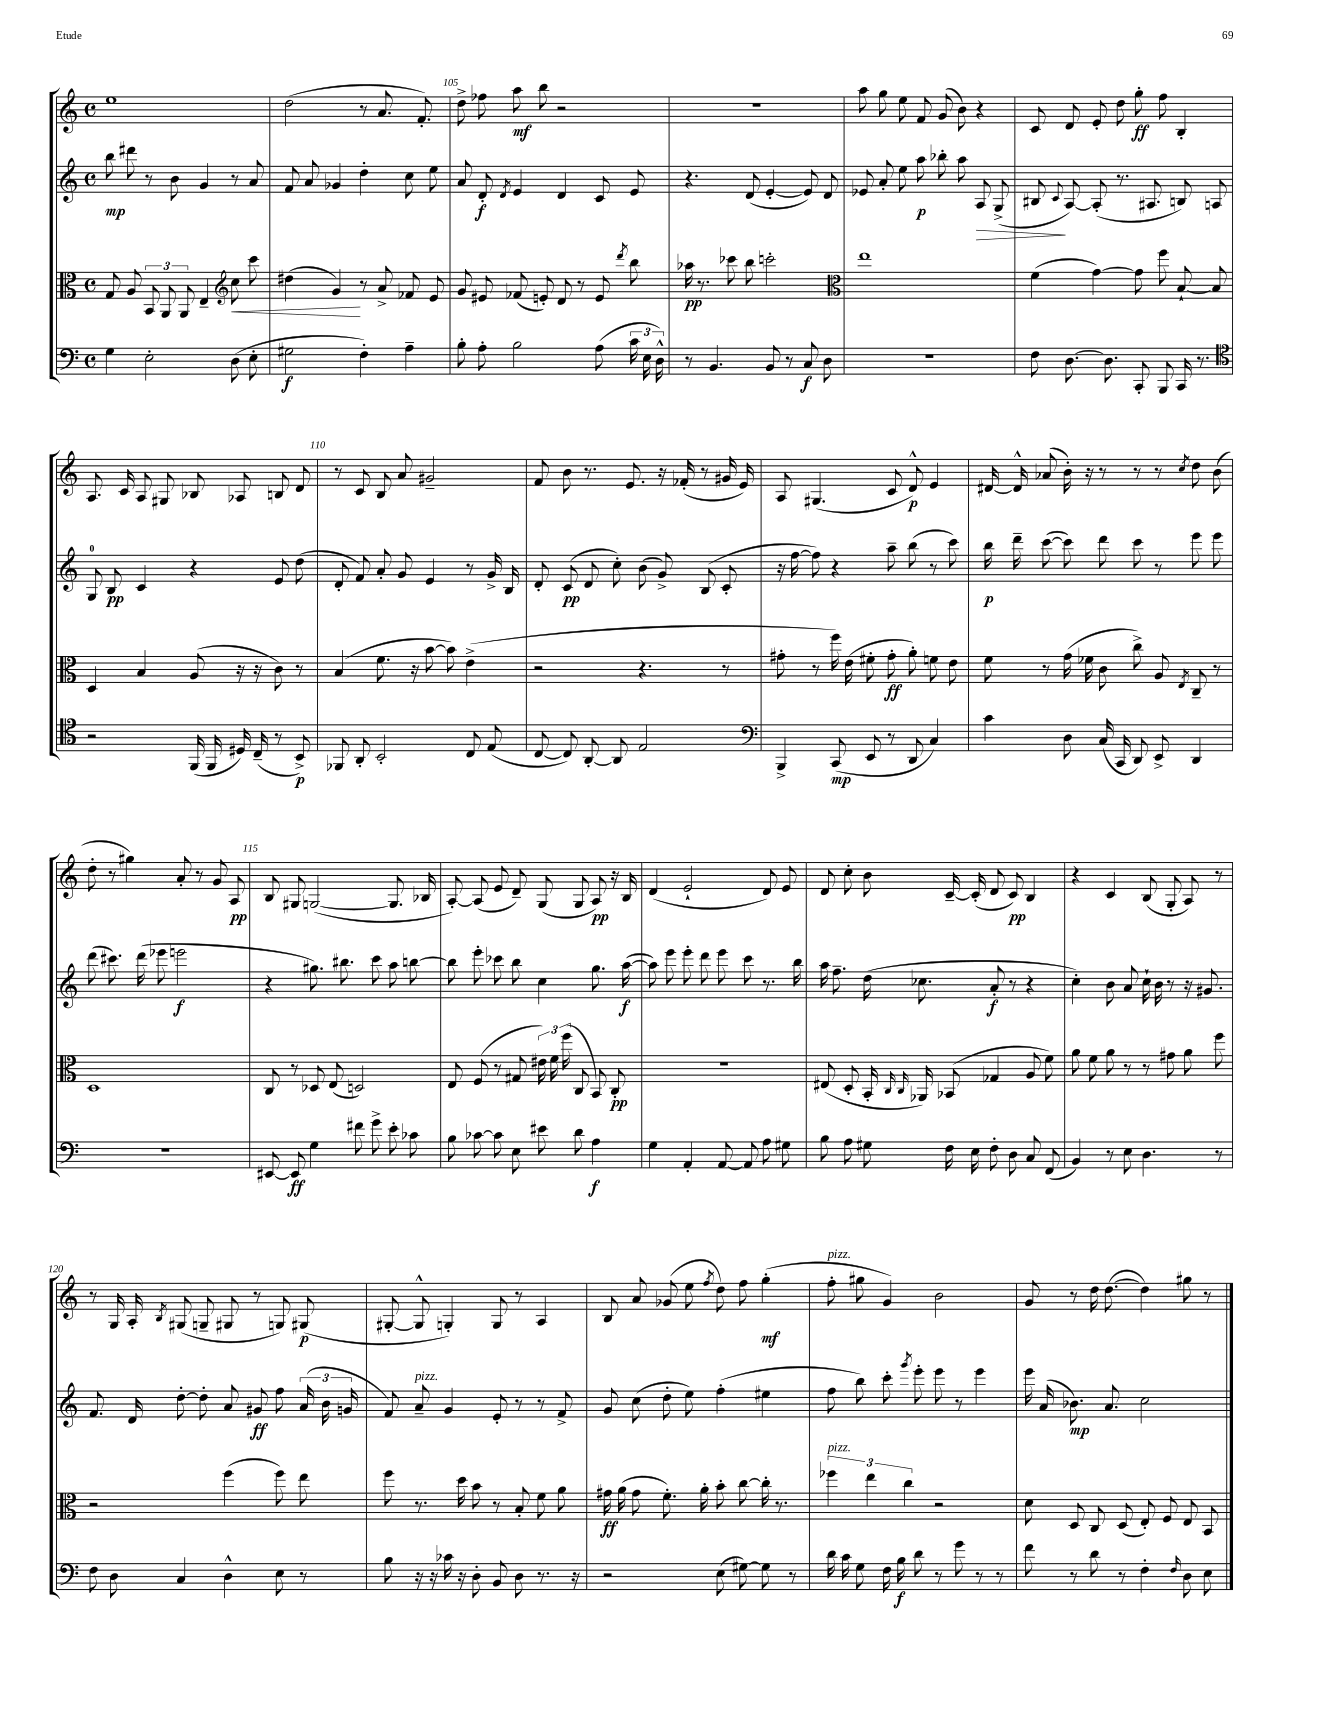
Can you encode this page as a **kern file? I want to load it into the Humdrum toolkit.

**kern	**kern	**kern	**kern
*staff4	*staff3	*staff2	*staff1
*clefF4	*clefC3	*clefG2	*clefG2
*k[]	*k[]	*k[]	*k[]
*M4/4	*M4/4	*M4/4	*M4/4
*met(c)	*met(c)	*met(c)	*met(c)
4G\	8G/	8bb\	1ee
.	8A/	8ddd#\	.
2E'\	12BB/	8r	.
.	12AA/	.	.
.	.	8b\	.
.	12AA/	.	.
.	4E~/	4g/	.
*	*clefG2	*	*
(8D\	8cc\	8r	.
8E'\	8ccc\	8a/	.
=	=	=	=
2G#\	(4dd#\	8f/	(2dd\
.	.	8a/	.
.	4g/)	4g-/	.
4F'\)	8r	4dd'\	8r
.	8a^/	.	8.a/
4A~\	8f-/	8cc\	.
.	.	.	8.f'/)
.	8e/	8ee\	.
=	=	=	=
8B'\	8g/	8a/	8dd^\
8A'\	8e#/	8d'/	8ff-\
.	.	8qd/	.
2B\	(8f-/	4e/	8aa\
.	8e'/)	.	8bb\
.	8d/	4d/	2r
.	8r	.	.
(8A\	8e/	8c/	.
.	8qddd/	.	.
24c\	8bb\	8e/	.
24E\	.	.	.
24D^^\)	.	.	.
=	=	=	=
8r	16aa-\	4.r	1r
.	8.r	.	.
4.BB/	.	.	.
.	8ccc-\	.	.
.	8bb\	(8d/	.
8BB/	2ccc'\	[4e'/	.
8r	.	.	.
8C/	.	8e/])	.
8D\	.	8d/	.
=	=	=	=
*	*clefC3	*	*
1r	1ee	8e-/	8aa\
.	.	8a'/	8gg\
.	.	8ee\	8ee\
.	.	8aa\	8f/
.	.	8bb-'\	(8g/
.	.	8aa\	8b\)
.	.	8A/	4r
.	.	(8G^/	.
=	=	=	=
8F\	(4f\	8B#/	8c/
.	.	8qqc/	.
[8.D\	.	[8A/)	8d/
.	[4g\)	(8A'/]	8e'/
8.D\]	.	.	.
.	.	8.r	8dd\
8CC'/	8g\]	.	8gg'\
.	.	8.A#/	.
8BBB/	8ff\	.	8ff\
16CC/	[8B`/	8B/)	4B'/
8.r	.	.	.
.	8B/]	8A/	.
=	=	=	=
*clefC4	*	*	*
2r	4D/	8G/	8.A/
.	.	8B/	.
.	.	.	16c/
.	4B/	4c/	8A/
.	.	.	8G#/
(16FF/	(8A/	4r	8B-/
16FF/	.	.	.
16D#/)	16r	.	8A-/
(16C~/	16r	.	.
8r	8c\)	8e/	8B/
8BB^/)	8r	(8dd\	8d/
=	=	=	=
8FF-/	(4B/	8d'/	8r
8AA'/	.	8f/)	8c/
2BB'/	8.f\	8a'/	8B/
.	.	8g/	8a/
.	16r	.	.
.	[8b\	4e/	2g#~/
.	8b\])	.	.
8C/	(4e^\	8r	.
(8E/	.	16g^/	.
.	.	16B/	.
=	=	=	=
[8C/	2r	8d'/	8f/
8C/])	.	(8c/	8b\
[8AA'/	.	8d/	8.r
8AA/]	.	8cc'\)	.
.	.	.	8.e/
2E/	4.r	(8b\	.
.	.	8g^/)	16r
.	.	.	(16f-'/
.	.	(8B/	8r
.	8r	8c'/	16g#/
.	.	.	16e/)
=	=	=	=
*clefF4	*	*	*
4BBB^/	8g#'\	16r	8A/
.	.	[16ff\	.
.	8r	8ff\])	(4.G#/
(8CC/	16ff\)	4r	.
.	(16e\	.	.
8EE/	8f#'\	.	.
8r	8g#'\	8aa~\	8c/
8DD/	8a'\)	(8bb\	8d^^/)
4C/)	8f\	8r	4e/
.	8e\	8ccc\)	.
=	=	=	=
4c\	8f\	16bb\	[16d#/
.	.	16ddd~\	16d#^^/]
.	8r	([8ccc\	(8a-/
8D\	(16g\	8ccc\])	16b'\)
.	16f-\	.	16r
(16C/	8c\	8ddd\	8r
16CC/	.	.	.
8DD/)	8cc^\)	8ccc\	8r
8EE^/	8A/	8r	8r
.	8qE/	.	8qcc/
4DD/	8C~/	8eee\	8dd\
.	8r	8eee\	(8b\
=	=	=	=
1r	1D	(8ddd\	8dd'\
.	.	8.ccc#\)	8r
.	.	.	4gg#\)
.	.	(16ddd\	.
.	.	8eee-\	.
.	.	2eee\	8a'/
.	.	.	8r
.	.	.	8g/
.	.	.	8A/
=	=	=	=
[8EE#/	8C/	4r	8B/
8EE#/]	8r	.	8G#/
4G\	8D-/	8.gg#\)	([2G/
.	(8E/	.	.
.	.	8.bb#\	.
8f#\	2D/)	.	.
8g^\	.	8ccc\	.
8e'\	.	8aa\	8.G/]
8c-\	.	[8bb\	.
.	.	.	16B-/
=	=	=	=
8B\	8E/	8bb\]	[8A'/)
[8c-\	(8F/	8eee'\	(8A/]
8c-\]	8r	8ccc-\	8e/
8E\	8G#/	8bb\	8d~/)
8e#\	24e#\)	4cc\	(8G/
.	24f\	.	.
.	(24ff\	.	.
8d\	8C/	.	8G/
4A\	8BB/)	8.gg\	8A/)
.	8C'/	.	16r
.	.	([16aa\	16B/
=	=	=	=
4G\	1r	8aa\])	(4d/
.	.	8eee\	.
4AA'/	.	8eee'\	2e`/
.	.	8ddd\	.
[8AA/	.	8eee\	.
8AA/]	.	8ccc\	.
8A\	.	8.r	8d/)
8G#\	.	.	8e/
.	.	16bb\	.
=	=	=	=
8B\	(8E#/	16aa\	8d/
.	.	8.ff~\	.
8A\	8D'/	.	8cc'\
8G#\	16BB'/	(16dd\	8b\
.	16qqC/	.	.
.	16qqC/	.	.
.	16AA-/)	8.cc-\	.
16F\	(8BB-/	.	[16c~/
16E\	.	.	(16c'/]
8F'\	4G-/	8a'/	8d/
8D\	.	8r	8c/)
8C/	8A/	4r	4B/
(8FF/	8f\)	.	.
=	=	=	=
4BB/)	8a\	4cc'\)	4r
.	8f\	.	.
8r	8a\	8b\	4c/
8E\	8r	8a/	.
4.D\	8r	16cc`\	(8B/
.	.	16b\	.
.	8g#\	8r	8G'/
.	8a\	16r	8A/)
.	.	8.g#/	.
8r	8ff\	.	8r
=	=	=	=
8F\	2r	8.f/	8r
8D\	.	.	16G/
.	.	16d/	16A'/
.	.	.	8qB/
4C/	.	[8dd'\	(8G#/
.	.	8dd'\]	8G~/
4D^^\	(4ff\	8a/	8G#/
.	.	8g#/	8r
8E\	8ff\)	8ff\	8G/)
8r	8ee\	(24a/	(8G#/
.	.	24b\	.
.	.	24g/	.
=	=	=	=
8B\	8ff\	8f/)	[8G#'/
16r	8.r	8a~/	8G#^^/]
16r	.	.	.
16c-\	.	4g/	4G'/)
16r	16dd\	.	.
8D'\	8b\	.	.
8BB/	8r	8e'/	8G/
8D\	8B'/	8r	8r
8.r	8f\	8r	4A/
.	8a\	8f^/	.
16r	.	.	.
=	=	=	=
2r	16g#\	8g/	8B/
.	(16a\	.	.
.	8g#\	(8cc\	8a/
.	8.f'\)	8dd'\	(8g-/
.	.	8ee\)	8ee\
.	16a'\	.	.
.	.	.	8qff/
(8E\	8b'\	(4ff'\	8dd\)
[8G#\)	[8cc\	.	8ff\
8G#\]	16cc'\]	4ee#\	(4gg'\
.	8.r	.	.
8r	.	.	.
=	=	=	=
16d\	6ff-\	8ff\	8ff'\
16c\	.	.	.
8G\	.	8bb\)	8gg#\
.	6ee\	.	.
16F\	.	8ccc'\	4g/)
16B\	.	.	.
.	6cc\	.	.
.	.	8qggg/	.
8d\	.	8eee'\	.
8r	2r	8eee\	2b\
8g\	.	8r	.
8r	.	4eee\	.
8r	.	.	.
=	=	=	=
8f\	8d\	16eee\	8g/
.	.	(16a/	.
8r	8D/	8.b-\)	8r
8d\	8C/	.	16dd\
.	.	8.a/	([8.dd\
8r	(8D/	.	.
4F'\	8E'/)	2cc\	4dd\])
.	8F/	.	.
16qqF/	.	.	.
8D\	8E/	.	8gg#\
8E\	8BB/	.	8r
==	==	==	==
*-	*-	*-	*-
